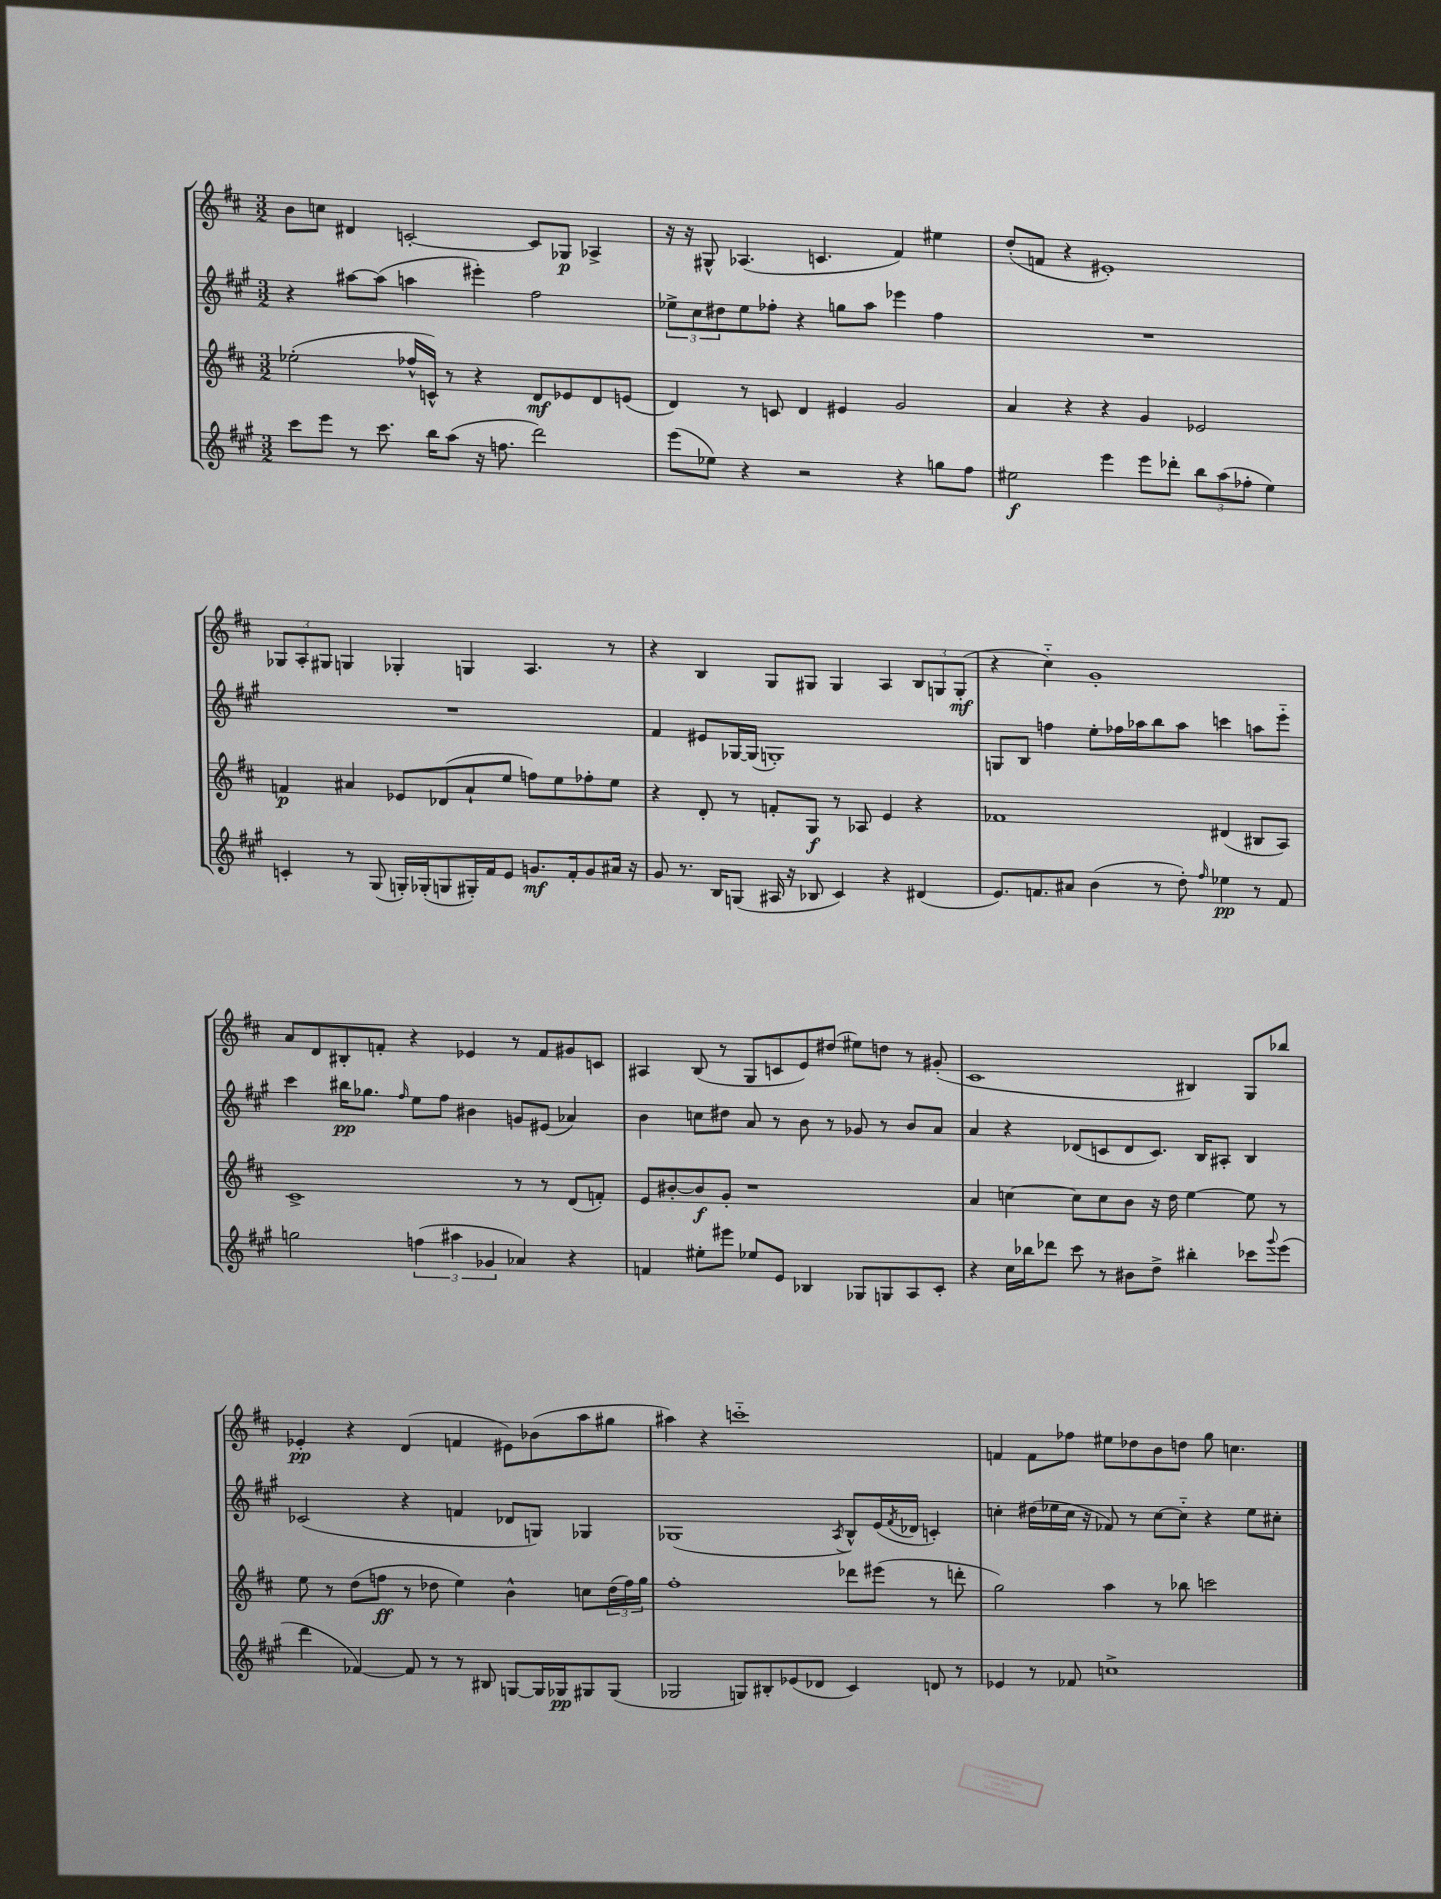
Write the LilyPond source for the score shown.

<<
\new StaffGroup <<
\new Staff = "s0" {
    \clef treble \key d \major \numericTimeSignature \time 3/2
    b'8 c''8 dis'4 c'2~-. c'8 ges8\p aes4-> |
    r16 r16 gis8-^ aes4.( c'4. fis'4) eis''4 |
    d''8-.( f'8 r4 eis'1-.) |
    \tuplet 3/2 { ges8 a8-. gis8 } g4 ges4-. g4 a4. r8 |
    r4 b4 g8 gis8 gis4 a4 \tuplet 3/2 { b8 g8 g8-.\mf( } |
    r4 cis''4-_) g'1-. |
    a'8 d'8 bis8-. f'8-. r4 ees'4 r8 f'8 gis'8 c'8 |
    ais4 b8( r8 g8 c'8 e'8) dis''8( eis''8) d''8 r8 gis'8-.( |
    cis'1 bis4) g8 bes''8 |
    ees'4-.\pp r4 d'4( f'4 eis'8) bes'8( a''8 gis''8 |
    ais''4) r4 c'''1-_ |
    f'4 f'8 fes''8 eis''8 des''8 b'8 d''8 g''8 c''4. \bar "|." |
}
\new Staff = "s1" {
    \clef treble \key a \major \numericTimeSignature \time 3/2
    r4 ais''8~ ais''8( a''4 eis'''4-.) fis''2 |
    \tuplet 3/2 { ees''8-> cis''8 dis''8 } ees''8 fes''8-. r4 g''8 a''8 ees'''4 fes''4 |
    R1. |
    R1. |
    fis'4 eis'8 ges16~ ges16( g1-.) |
    g8 b8 f''4 e''8-. fes''16 aes''16 b''8 aes''8 c'''4 a''8 e'''8-_ |
    cis'''4 bis''16\pp ges''8. \grace { fis''16 } e''8 fis''8 bis'4 g'8 eis'8( aes'4) |
    b'4 c''8 dis''8 a'8 r8 b'8 r8 ges'8 r8 b'8 a'8 |
    a'4 r4 des'8( c'8 des'8 c'8.) b16 ais8-. b4 |
    ces'2( r4 f'4 des'8 g8) ges4 |
    ges1( \acciaccatura { a8 } b8-^) e'16( \acciaccatura { fis'8 } des'16 c'4-.) |
    c''4-. dis''16( ees''16 c''16 r16 fes'8) r8 c''8~ c''8-_ r4 ees''8 cis''8-. \bar "|." |
}
\new Staff = "s2" {
    \clef treble \key d \major \numericTimeSignature \time 3/2
    ees''2-.( fes''16-^ c'16-^) r8 r4 d'8\mf ees'8 d'8 e'8( |
    d'4) r8 c'8 d'4 eis'4 g'2 |
    a'4 r4 r4 g'4 ees'2 |
    f'4\p ais'4 ees'8 des'8( ais'8-! e''8 f''8) e''8 fes''8-. e''8 |
    r4 d'8-. r8 f'8-. g8\f r8 aes8 e'4 r4 |
    fes'1 dis'4( bis8 a8) |
    cis'1-> r8 r8 d'8( f'8-.) |
    e'8 bis'8~-. bis'8\f g'8-. r1 |
    a'4 c''4~ c''8 c''8 b'8 r16 d''16 e''4~ e''8 r8 |
    e''8 r8 d''8( f''8\ff r8 des''8 e''4) b'4-^ c''8 \tuplet 3/2 { des''16( f''16) g''16 } |
    fis''1-. des'''8 eis'''8( r8 d'''8-. |
    g''2) a''4 r8 bes''8 c'''2 \bar "|." |
}
\new Staff = "s3" {
    \clef treble \key a \major \numericTimeSignature \time 3/2
    cis'''8 e'''8 r8 cis'''8. b''16 a''8( r16 f''8. d'''2) |
    e'''8( ees''8) r4 r2 r4 g''8 fis''8 |
    eis''2\f e'''4 e'''8 des'''8-. \tuplet 3/2 { b''8 a''8( fes''8-. } eis''4) |
    c'4-. r8 gis8( g16-.) ges16-.( g8 gis16-.) fis'16 e'8 g'8.\mf fis'16-. g'8 ais'16 r16 |
    gis'8 r8. b16 g8( ais16 r16 bes8 cis'4) r4 dis'4( |
    e'8.) f'8. ais'8 b'4( r8 d''8-.) \grace { fis''16 } ees''4\pp r8 f'8 |
    g''2 \tuplet 3/2 { f''4( ais''4 ges'4 } aes'4) r4 |
    f'4 eis''8-. eis'''8 ees''8 e'8 bes4 ges8 g8 a8 cis'8-. |
    r4 cis''16 bes''16 des'''8 cis'''8 r8 bis'8 d''8-> bis''4-. ces'''8 \appoggiatura { gis'''8 } e'''8( |
    d'''4 fes'4~) fes'8 r8 r8 bis8 g8~ g16 ges16\pp gis8 gis8( |
    ges2 g8) bis8-. ees'8( des'8 cis'4) d'8 r8 |
    ees'4 r8 fes'8 c''1-> \bar "|." |
}
>>
>>
\layout { \context { \Score \remove "Bar_number_engraver" } }
